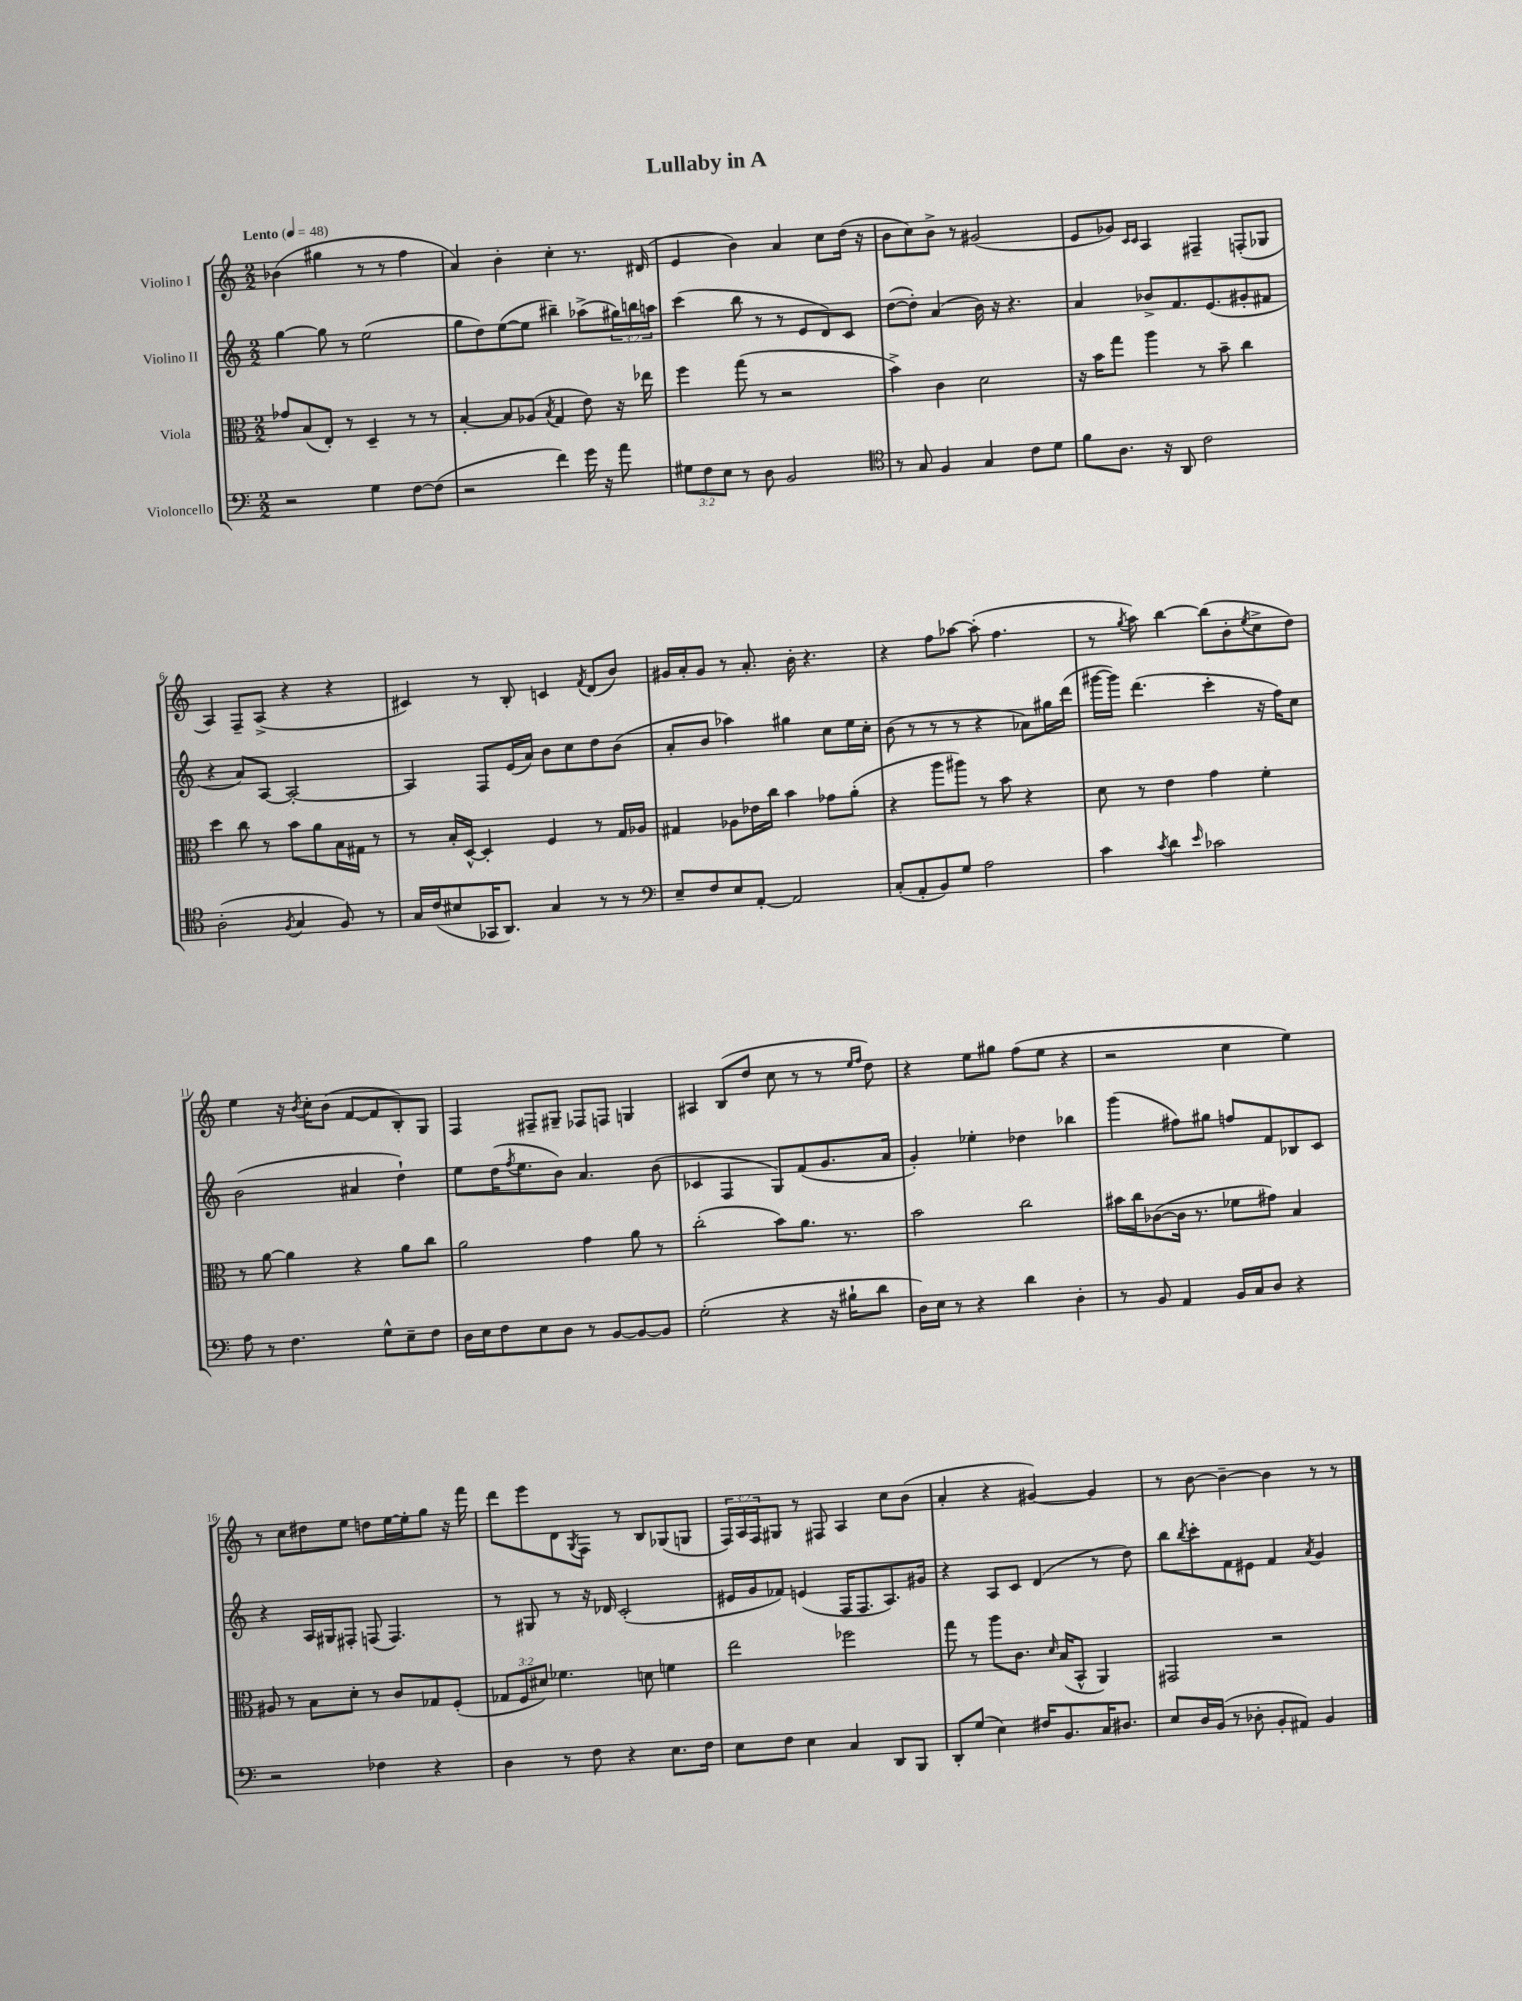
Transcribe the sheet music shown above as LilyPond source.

\header { title = "Lullaby in A" }
<<
\new StaffGroup <<
\new Staff = "s0" \with { instrumentName = "Violino I" } {
    \clef treble \key c \major \numericTimeSignature \time 2/2 \override Staff.TupletNumber.text = #tuplet-number::calc-fraction-text \tempo "Lento" 4 = 48
    bes'4( gis''4 r8 r8 f''4 |
    a'4) b'4-. c''4-. r8. dis'16( |
    e'4 b'4) a'4 c''8 d''16( r16 |
    b'8 c''8) b'8-> r8 gis'2( |
    e'8 ges'8) \grace { c'16 c'16 } a4 fis4-- f8-.( ges8 |
    a4) f8-- a8->( r4 r4 |
    cis'4) r8 b8-. c'4 \acciaccatura { f'8 } d'8( b'8) |
    gis'16 a'16-. gis'8 r8 a'8.-. b'16-. r4. |
    r4 f''8 aes''8~ aes''8-.( f''4. |
    r8 \acciaccatura { g''8 } a''8) b''4~ b''8( b'8-. \acciaccatura { e''8 } c''8-> d''8) |
    e''4 r16 \acciaccatura { b'8 } c''16-. b'8( f'8~ f'8 b8-.) g8 |
    f4 fis8-- gis8-- fes8 f8 g4 |
    ais4 b8( d''8 c''8 r8 r8 \grace { e''16 f''16 } d''8) |
    r4 e''8 gis''8 f''8( e''8 r4 |
    r2 c''4 e''4) |
    r8 c''8 dis''8 e''8 d''8 e''16~ e''16-. g''8 r16 f'''16 |
    d'''8 e'''8 d'8 \acciaccatura { g8 } f8 r8 b8 ges8( g8 |
    \tuplet 3/2 { f16) a16 f16 } gis8 r8 fis8 a4 c''8 b'8( |
    a'4-. r4 gis'4~) gis'4 |
    r8 b'8~ b'4~-- b'4 r8 r8 \bar "|." |
}
\new Staff = "s1" \with { instrumentName = "Violino II" } {
    \clef treble \key c \major \numericTimeSignature \time 2/2 \override Staff.TupletNumber.text = #tuplet-number::calc-fraction-text
    g''4~ g''8 r8 e''2( |
    g''8 d''8) e''8~( e''8 bis''4--) aes''8->( \tuplet 3/2 { gis''16) b''16 a''16 } |
    c'''4( b''8 r8 r8 e'8 d'8) c'8 |
    d''8~( d''8-.) a'4( b'16) r16 r4. |
    a'4 bes'8-> f'8. e'8.( gis'8-. fis'8 |
    r4 a'8) a8~ a2~-. |
    a4 f8 e'16( a'16) b'8 c''8 d''8 b'8( |
    a'8-. b'8 aes''4) gis''4 c''8 e''16 c''16-. |
    b'8( r8 r8 r8 r4 aes'8) gis''16 d'''16( |
    gis'''16~ gis'''16) d'''4.( c'''4-. r16 f''16) c''8 |
    b'2( ais'4 d''4-!) |
    e''8 d''16( \acciaccatura { f''8 } e''8. b'8) a'4. b'8( |
    ces'4 f4 g8) f'8( g'8. a'16 |
    g'4-.) ees''4-. des''4 bes''4 |
    g'''4( fis''8) gis''8 f''8 f'8 bes8 c'8 |
    r4 a16 gis16 fis8-. f8( f4.) |
    r8 gis8 r8 r16 des'16 c'2-.( |
    eis'16 g'16 fes'8) e'4( f16 f8. a8.) gis'16 |
    r4 a8 c'8 d'4( r8 d''8) |
    b''8 \acciaccatura { b''8 } c'''8-. f'8 eis'8 f'4 \acciaccatura { a'8 } g'4 \bar "|." |
}
\new Staff = "s2" \with { instrumentName = "Viola" } {
    \clef alto \key c \major \numericTimeSignature \time 2/2 \override Staff.TupletNumber.text = #tuplet-number::calc-fraction-text
    ges'8 b8( e8-.) r8 d4-- r8 r8 |
    b4~-. b8 aes8( \acciaccatura { b8 } g4 e'8) r16 ees''16 |
    f''4 g''8( r8 r2 |
    b'4->) c'4 d'2 |
    r16 b'16 g''8 a''4 r8 b'8-- c''4 |
    d''4 c''8 r8 b'8 a'8 b16 gis16 r8 |
    r8 b16-. d16~-^ d4-. f4 r8 g16 aes16 |
    gis4 aes8 ees'16 c''16 b'4 ges'8 a'8-.( |
    r4 a''8 ais''8) r8 b'8 r4 |
    d'8 r8 e'4 g'4 f'4-. |
    r8 a'8~ a'4 r4 a'8 c''8 |
    a'2 g'4 a'8 r8 |
    c''2-.( b'8) a'8. r8. |
    b'2 c''2 |
    bis'16 c''16 ces'8~( ces'16 r8. fes'8 gis'8) b4 |
    ais8 r8 b8 d'8-. r8 c'8 ges8 f8-.( |
    \tuplet 3/2 { ges8 f8 dis'8) } fes'4. d'8 f'4 |
    e''2 fes''2 |
    g''8 r8 a''8 c'8. \grace { d'16 } b16( b,8-^ a,4) |
    gis,2 r2 \bar "|." |
}
\new Staff = "s3" \with { instrumentName = "Violoncello" } {
    \clef bass \key c \major \numericTimeSignature \time 2/2 \override Staff.TupletNumber.text = #tuplet-number::calc-fraction-text
    r2 g4 f8~ f8( |
    r2 f'4) g'16 r16 a'8 |
    \tuplet 3/2 { gis8 f8 e8 } r8 d8 b,2 |
    \clef tenor r8 g8 f4 g4 c'8 d'8 |
    f'8 a8. r16 a,8 c'2 |
    a2-.( \acciaccatura { f8 } g4 f8) r8 |
    g16 c'16( bis8 ges,16 a,8.) g4 r8 r8 |
    \clef bass e8-- f8 e8 a,8~-. a,2 |
    c8-.( a,8-. b,8) g8 a2 |
    c'4 \acciaccatura { c'8 } d'4 \grace { e'16 } ces'2 |
    a8 r8 f4. g8-^ e8-- f8 |
    d16 e16 f8 e8 d8 r8 b,8~ b,8~ b,8 |
    g2-.( r4 r16 bis16-! d'8 |
    d16) e16 r8 r4 d'4 d4-. |
    r8 b,8 a,4 b,16 c16 d8 r4 |
    r2 fes4 r4 |
    d4 r8 f8 r4 e8. f16 |
    e8 f8 e4 c4 d,8 b,,8 |
    d,8-. g8( e4) fis16 b,8. c16 dis8. |
    e8 d16 b,16( r8 des8-. b,8-. ais,8) b,4 \bar "|." |
}
>>
>>
